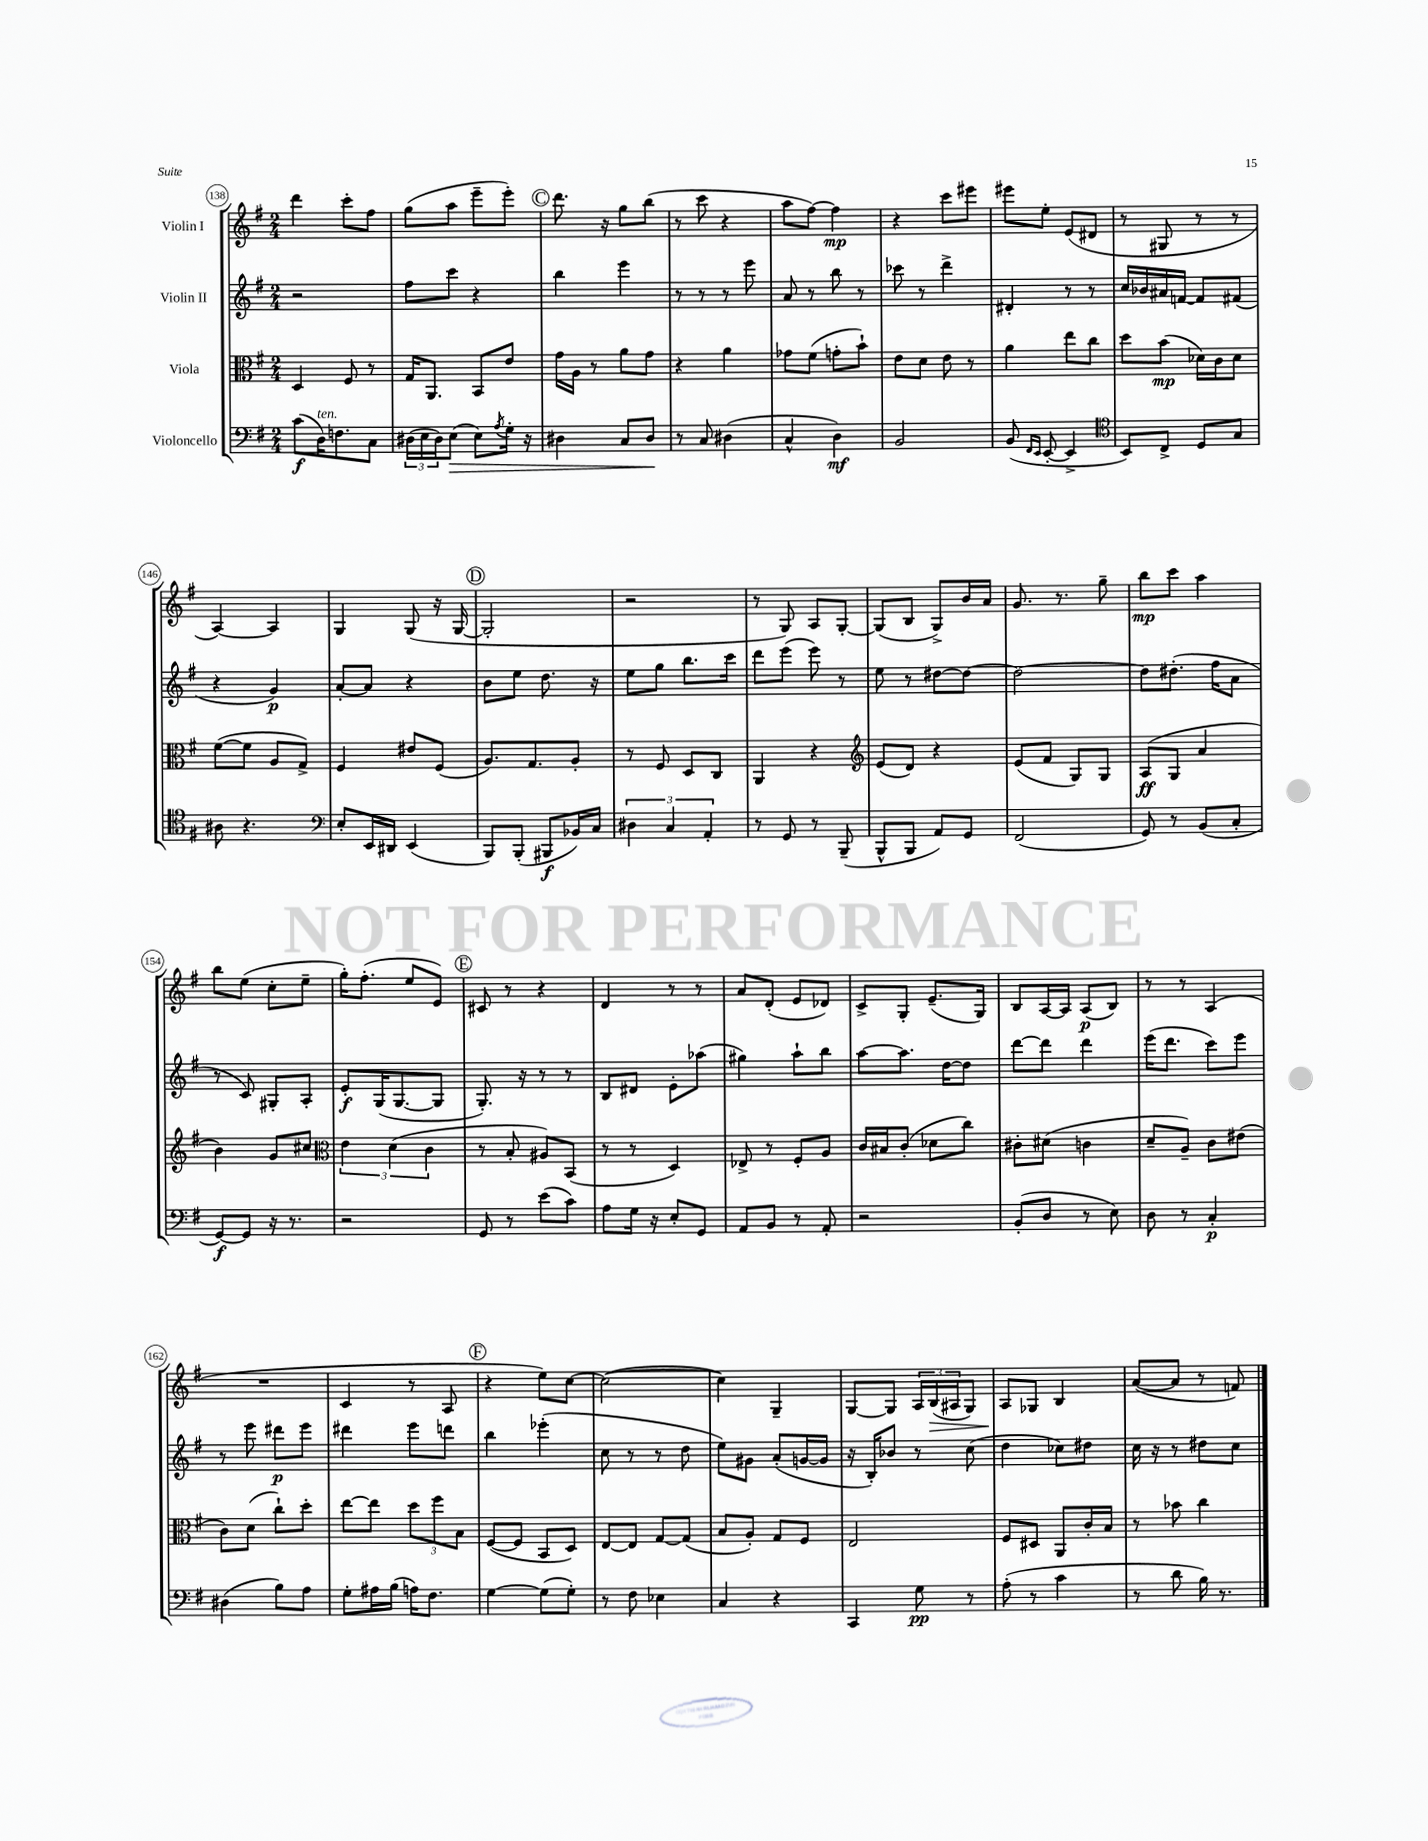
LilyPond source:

<<
\new StaffGroup <<
\new Staff = "s0" \with { instrumentName = "Violin I" } {
    \clef treble \key g \major \numericTimeSignature \time 2/4
    d'''4 c'''8-. fis''8 |
    g''8( a''8 e'''8-- e'''8-.) |
    \mark \markup { \circle "C" } d'''8. r16 g''8 b''8( |
    r8 c'''8 r4 |
    a''8 fis''8~) fis''4\mp |
    r4 c'''8 eis'''8 |
    eis'''8 e''8-. e'8( dis'8 |
    r8 gis8 r8 r8 |
    a4~) a4 |
    g4 g8( r16 g16~ |
    \mark \markup { \circle "D" } g2-. |
    r2 |
    r8 g8) a8 g8~-. |
    g8( b8 g8->) b'16 a'16 |
    g'8. r8. g''8-- |
    b''8\mp c'''8 a''4 |
    b''8 e''8( c''8-. e''8-- |
    g''16-.) fis''8.-.( e''8 e'8) |
    \mark \markup { \circle "E" } cis'8 r8 r4 |
    d'4 r8 r8 |
    a'8 d'8-.( e'8 des'8) |
    c'8-> g8-. e'8.--( g16) |
    b8 a16~ a16 a8\p( b8) |
    r8 r8 a4( |
    R2 |
    c'4 r8 a8 |
    \mark \markup { \circle "F" } r4 e''8) c''8~ |
    c''2~( |
    c''4) g4-- |
    g8~ g8 \tuplet 3/2 { a16 b16\>( ais16 } g8) |
    a8\! ges8 b4 |
    a'8~( a'8 r8 f'8) \bar "|." |
}
\new Staff = "s1" \with { instrumentName = "Violin II" } {
    \clef treble \key g \major \numericTimeSignature \time 2/4
    r2 |
    fis''8 c'''8 r4 |
    \mark \markup { \circle "C" } b''4 e'''4 |
    r8 r8 r8 e'''8 |
    a'8 r8 b''8 r8 |
    ces'''8 r8 d'''4-> |
    dis'4-. r8 r8 |
    c''16 bes'16 ais'16 f'16~ f'8 fis'8( |
    r4 g'4\p) |
    a'8~-. a'8 r4 |
    \mark \markup { \circle "D" } b'8 e''8 d''8. r16 |
    e''8 g''8 b''8. c'''16 |
    d'''8 e'''8( e'''8) r8 |
    e''8 r8 dis''8~ dis''8~ |
    dis''2~ |
    dis''8 dis''8.-.( fis''16 a'8 |
    r8 c'8) gis8-. a8-. |
    e'8-.\f g16( g8.~ g8 |
    \mark \markup { \circle "E" } g8.-.) r16 r8 r8 |
    b8 dis'8 e'8-. aes''8( |
    gis''4) a''8-! b''8 |
    a''8~ a''8. d''16~ d''8 |
    d'''8~ d'''8 d'''4 |
    e'''16( d'''8. c'''8) e'''8 |
    r8 e'''8 dis'''8\p e'''8 |
    dis'''4 e'''8 d'''8 |
    \mark \markup { \circle "F" } b''4 ees'''4-.( |
    c''8 r8 r8 d''8 |
    e''8) gis'8 a'8-.( g'16~ g'16 |
    r16 b16-.) bes'8 r8 c''8( |
    d''4 ces''8) dis''8 |
    c''16 r16 r8 dis''8 c''8 \bar "|." |
}
\new Staff = "s2" \with { instrumentName = "Viola" } {
    \clef alto \key g \major \numericTimeSignature \time 2/4
    d4 fis8 r8 |
    g16 a,8. b,8 e'8 |
    \mark \markup { \circle "C" } g'16 a16 r8 a'8 g'8 |
    r4 a'4 |
    ges'8 fis'8( g'8-. b'8-!) |
    e'8 d'8 e'8 r8 |
    a'4 e''8 c''8 |
    d''8 b'8\mp( des'16) c'16 des'8 |
    fis'8~( fis'8 a8 g8->) |
    fis4 eis'8 fis8( |
    \mark \markup { \circle "D" } a8.) g8. a8-. |
    r8 fis8 d8 c8 |
    a,4 r4 |
    \clef treble e'8( d'8) r4 |
    e'8( fis'8 g8) g8 |
    a8\ff( g8 a'4 |
    b'4) g'8 cis''8 |
    \clef alto \tuplet 3/2 { e'4 d'4( c'4 } |
    \mark \markup { \circle "E" } r8 b8-. ais8) b,8( |
    r8 r8 d4) |
    ees8-> r8 fis8-. a8 |
    c'16 bis16 c'8-.( des'8 c''8) |
    cis'8-. dis'8( c'4 |
    d'8-- a8--) c'8 eis'8( |
    c'8) d'8( c''8-!) d''8-. |
    e''8~ e''8 \tuplet 3/2 { d''8 fis''8 b8 } |
    \mark \markup { \circle "F" } fis8~( fis8 b,8 d8) |
    e8~ e8 g8~ g8( |
    b8 a8-.) g8 fis8 |
    e2 |
    fis8 dis8 a,8 c'16-. b16 |
    r8 bes'8 c''4 \bar "|." |
}
\new Staff = "s3" \with { instrumentName = "Violoncello" } {
    \clef bass \key g \major \numericTimeSignature \time 2/4
    c'8\f( d16^\markup { \italic "ten." }) f8. c8 |
    \tuplet 3/2 { dis16( e16 dis16) } e8\>( e8) \acciaccatura { a8 } g16-. r16 |
    \mark \markup { \circle "C" } dis4 c8 dis8\! |
    r8 c8 dis4( |
    c4-^ d4\mf) |
    b,2 |
    b,8( \grace { fis,16 e,16 } e,8~-. e,4-> |
    \clef tenor b,8) c8-> d8 g8 |
    ais8 r4. |
    \clef bass e8-. e,16 dis,16 e,4( |
    \mark \markup { \circle "D" } b,,8) b,,8-.( bis,,8\f bes,16) c16 |
    \tuplet 3/2 { dis4 c4 a,4-. } |
    r8 g,8 r8 b,,8--( |
    b,,8-^ b,,8 a,8) g,8 |
    fis,2( |
    g,8) r8 b,8( c8-. |
    g,8~\f) g,8 r16 r8. |
    r2 |
    \mark \markup { \circle "E" } g,8 r8 e'8( c'8) |
    a8 g16 r16 e8-. g,8 |
    a,8 b,8 r8 a,8-. |
    r2 |
    b,8-.( d8 r8 e8) |
    d8 r8 c4-.\p |
    dis4( b8) a8 |
    g8-. ais16 b16( a16) fis8. |
    \mark \markup { \circle "F" } g4~ g8( g8-.) |
    r8 fis8 ees4 |
    c4 r4 |
    c,4 g8\pp r8 |
    a8-.( r8 c'4 |
    r8 d'8 b16) r8. \bar "|." |
}
>>
>>
\layout { \context { \Score currentBarNumber = #138 \override BarNumber.stencil = #(make-stencil-circler 0.1 0.3 ly:text-interface::print) } }
